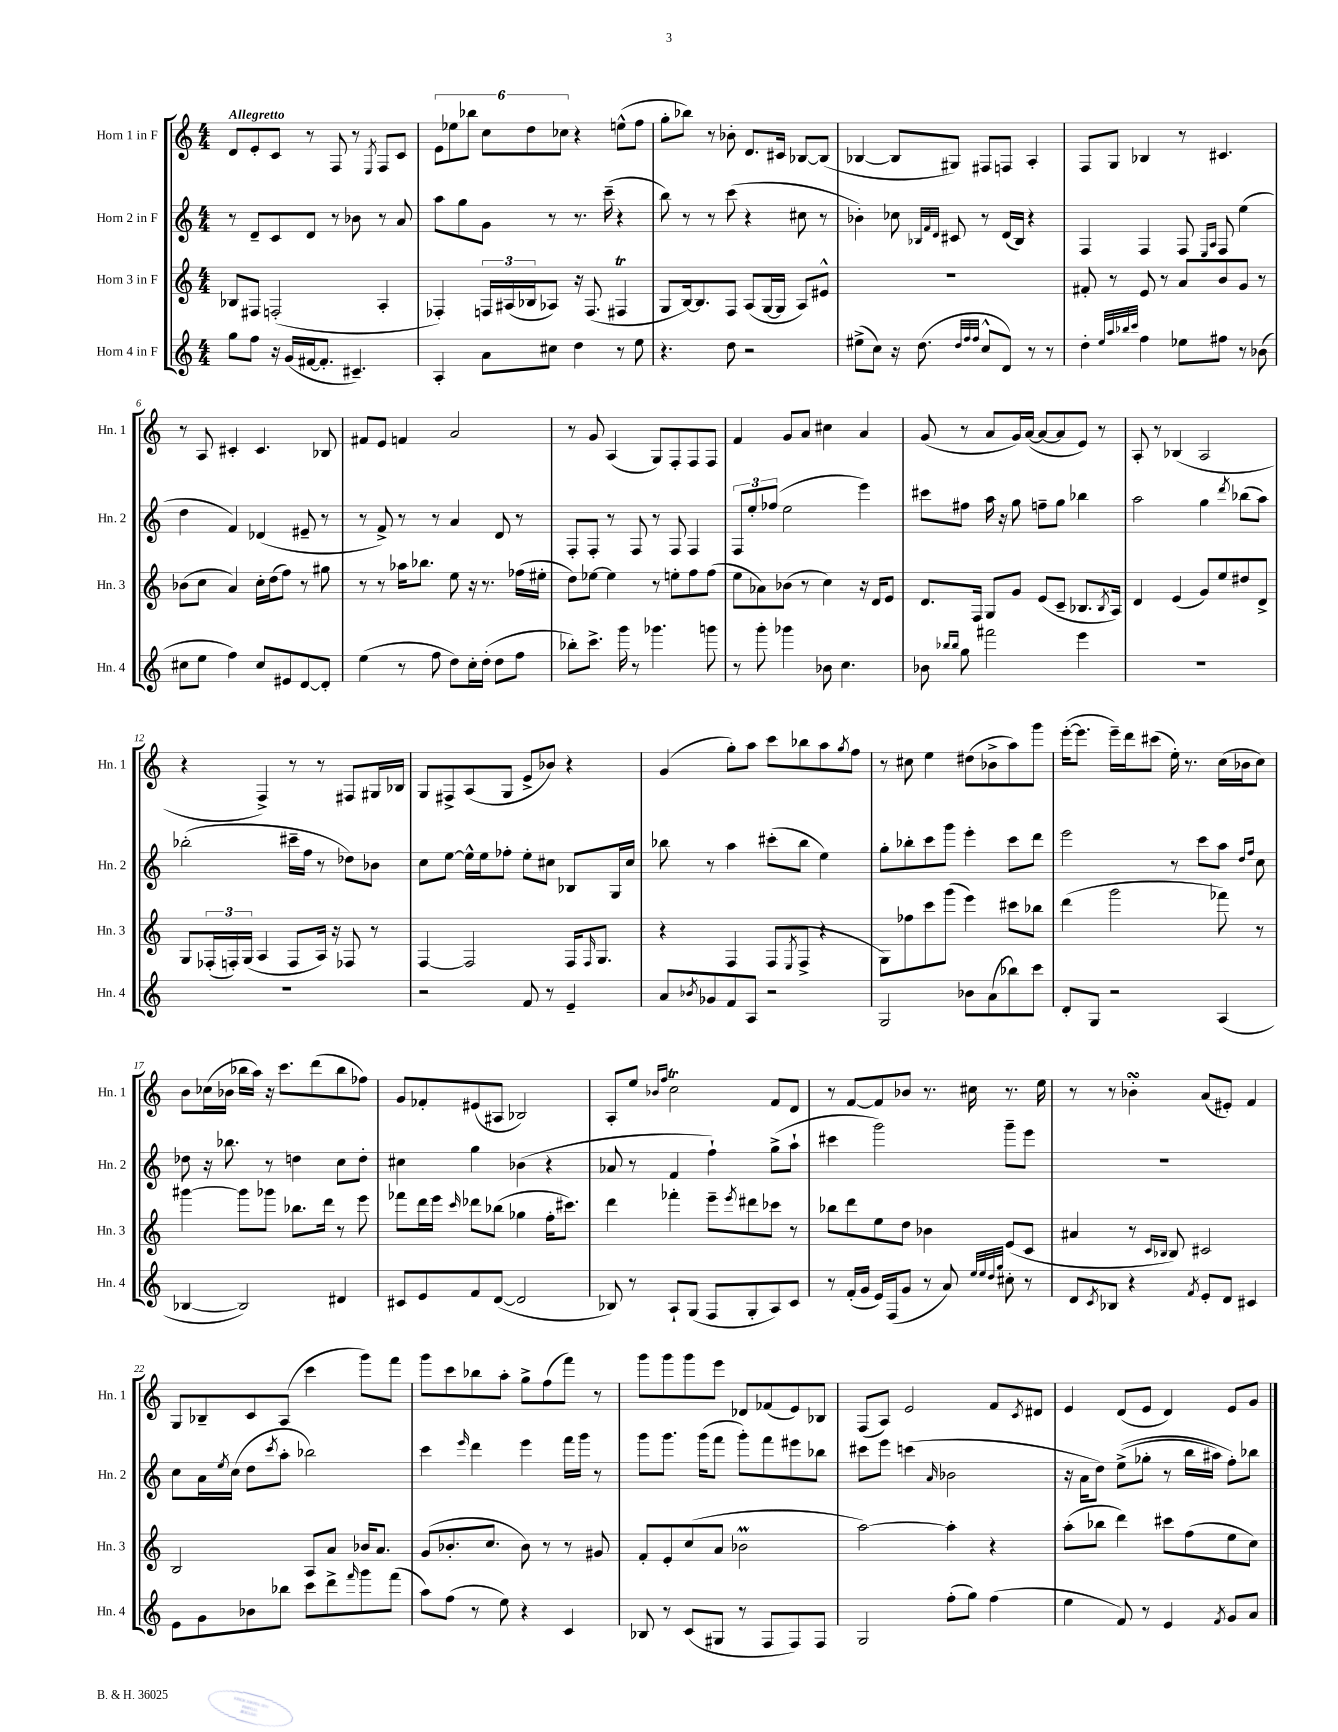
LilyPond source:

<<
\new StaffGroup <<
\new Staff = "s0" \with { instrumentName = "Horn 1 in F" shortInstrumentName = "Hn. 1" } {
    \clef treble \key c \major \numericTimeSignature \time 4/4 \tempo "Allegretto"
    d'8 e'8-. c'8 r8 f8 r8 \acciaccatura { e8 } f8 c'8 |
    \tuplet 6/4 { e'8 ees''8 bes''8 c''8 d''8 ces''8 } r4 e''8-^( f''8 |
    g''8-. bes''8) r8 bes'8-. d'8. cis'16 bes8~ bes8( |
    bes4~ bes8 gis8) fis8 f8 a4-. |
    f8 g8 bes4 r8 cis'4. |
    r8 a8 cis'4-. cis'4. bes8 |
    fis'8 e'8 f'4 a'2 |
    r8 g'8 a4( g8) f8-. f8 f8 |
    f'4 g'8 a'8 cis''4 a'4 |
    g'8( r8 a'8 g'16) a'16~( a'8~ a'8 e'8) r8 |
    a8-. r8 bes4( a2 |
    r4 f4->) r8 r8 fis8 gis16 bes16 |
    g8 fis8-> a8( g8 e'8-> bes'8) r4 |
    g'4( g''8-.) a''8 c'''8 bes''8 a''8 \acciaccatura { g''8 } f''8 |
    r8 cis''8 e''4 dis''8( bes'8-> a''8) g'''8 |
    e'''16~-.( e'''8. e'''16--) d'''16 cis'''8( e''16-.) r8. c''16( bes'16 c''8) |
    b'8 ces''16( bes'16 bes''16 a''16) r16 c'''8. d'''8( bes''8 fes''8) |
    g'8 fes'8-. eis'8( ais8 bes2) |
    a8-. e''8 \grace { bes'16 f''16 } c''2\trill f'8 d'8 |
    r8 f'8~ f'8 bes'8 r8. cis''16 r8. e''16 |
    r8 r8 bes'4-.\turn a'8( eis'8-.) f'4 |
    g8 bes8-- c'8 a8( c'''4 g'''8) f'''8 |
    g'''8 c'''8 bes''8 a''8-. g''8-> f''8( f'''8) r8 |
    g'''8 g'''8 g'''8 e'''8 des'8 fes'8( e'8) bes8 |
    f8( a8) e'2 f'8 \acciaccatura { c'8 } dis'8 |
    e'4 d'8( e'8 d'4) e'8 g'8 \bar "|." |
}
\new Staff = "s1" \with { instrumentName = "Horn 2 in F" shortInstrumentName = "Hn. 2" } {
    \clef treble \key c \major \numericTimeSignature \time 4/4
    r8 d'8-- c'8 d'8 r8 bes'8 r8 a'8 |
    a''8 g''8 g'8 r8 r8. c'''16--( r4 |
    b''8) r8 r8 c'''8( r4 cis''8 r8 |
    bes'4-.) ces''8 \grace { bes32 f'32 d'32 } cis'8 r8 d'16( bes16) r4 |
    f4 f4 f8 \grace { e16 a16 } f8 e''4( |
    d''4 f'4) des'4( eis'8-- r8 |
    r8 f'8->) r8 r8 a'4 d'8 r8 |
    f8-. f8-. r8 f8 r8 f8 f4 |
    \tuplet 3/2 { f8 e''8-. fes''8( } e''2 e'''4) |
    cis'''8 fis''8 a''16 r16 g''8 f''8-- g''8 bes''4 |
    a''2 g''4 \acciaccatura { d'''8 } bes''8( a''8) |
    bes''2-.( cis'''16-- f''16 r8 des''8) bes'8 |
    c''8 e''8~ e''16-^ e''16 fes''8-. e''8-. cis''8 bes8 g16 cis''16 |
    bes''8 r8 a''4 cis'''8-.( bes''8 e''4) |
    g''8-. bes''8-. c'''8 g'''8 e'''4-. c'''8 d'''8 |
    e'''2 r8 c'''8 a''8 \grace { d''16 f''16 } c''8 |
    des''8 r16 bes''8. r8 d''4 c''8 d''8-. |
    cis''4 g''4 bes'4( r4 |
    aes'8 r8 f'4 f''4-!) g''8->( a''8-! |
    cis'''4 g'''2) g'''8-- e'''8 |
    R1 |
    c''8 a'16 \acciaccatura { e''8 } c''16( d''8 \acciaccatura { c'''8 } a''8-. bes''2) |
    c'''4 \grace { e'''16 } d'''4 e'''4 f'''16 g'''16 r8 |
    g'''8 g'''8. g'''16( f'''8 g'''8-.) f'''8 eis'''8 bes''8 |
    cis'''8 e'''8 c'''4( \grace { a'16 } bes'2 |
    r16 a'16 d''8) e''8->(\( ges''8-. r8 b''16 ais''16) f''8-.\) bes''8 \bar "|." |
}
\new Staff = "s2" \with { instrumentName = "Horn 3 in F" shortInstrumentName = "Hn. 3" } {
    \clef treble \key c \major \numericTimeSignature \time 4/4
    bes8 fis8 f2-.( a4-. |
    fes4-.) \tuplet 3/2 { f16 ais16( bes16 } aes8) r16 f8.( fis4\trill |
    g8 b16~) b8. f8 a8( g16~ g16 a8) eis'8-^ |
    R1 |
    fis'8-. r8 e'8 r8 a'8 b'8 g'8 r8 |
    bes'8( c''8 a'4) c''16-. d''16( f''8) r8 gis''8 |
    r8 r8 aes''16 bes''8. e''8 r16 r8. fes''16( eis''16-. |
    d''8) ees''8~ ees''4 r8 e''8-. f''8 f''8( |
    e''8 aes'8) bes'8( r8 c''4) r16 d'16 e'8 |
    d'8. f16 g8 g'8 e'8( c'8-- bes8. \acciaccatura { bes8 } a16) |
    d'4 e'4( g'8) e''8 dis''8 d'8-> |
    g8 \tuplet 3/2 { fes16-.( f16-.) g16( } a4 f8 a16) r16 fes8 r8 |
    f4~ f2 f16 \grace { f16 } g8. |
    r4 f4 f8( \acciaccatura { e8 } f8-> r4 |
    g8) fes''8 c'''8 g'''8( e'''4) cis'''8 bes''8 |
    d'''4( g'''2 fes'''8) r8 |
    gis'''4~ gis'''8 ges'''8 bes''8. d'''16 r8 e'''8 |
    fes'''8 d'''16 e'''16 \grace { c'''16 } des'''8 bes''8( ges''4 f''16-. cis'''8.) |
    d'''4 fes'''4-. e'''8-- \acciaccatura { e'''8 } dis'''8 ces'''8 r8 |
    bes''8 d'''8 e''8 d''8 bes'4 e'8( c'8 |
    ais'4 r8 \grace { c'16 bes16 } bes8) cis'2 |
    b2 a8 a'8 bes'16 a'8. |
    g'8( bes'8.-. c''8. bes'8) r8 r8 gis'8 |
    f'8-. e'8-. c''8( a'8 bes'2\prall |
    a''2~) a''4-. r4 |
    a''8-.( bes''8 d'''4) cis'''8 f''8( e''8 c''8) \bar "|." |
}
\new Staff = "s3" \with { instrumentName = "Horn 4 in F" shortInstrumentName = "Hn. 4" } {
    \clef treble \key c \major \numericTimeSignature \time 4/4
    g''8 f''8 r16 g'16( fis'16~ fis'8.-. cis'4.--) |
    a4-. a'8 cis''8 d''4 r8 e''8 |
    r4. d''8 r2 |
    eis''8->( c''8) r16 d''8.( \grace { d''32 f''32 f''32 } c''8-^ d'8) r8 r8 |
    d''4-. \grace { e''32 a''32 bes''32 c'''32 } f''4 ees''8 fis''8 r8 bes'8( |
    cis''8 e''8 f''4) cis''8 eis'8 d'8~ d'8-. |
    e''4( r8 f''8 d''8) c''16-. d''16-.( d''8 f''8 |
    bes''8-.) c'''8.-> g'''16 r8 ges'''4. g'''8 |
    r8 g'''8-. ges'''4 bes'8 c''4. |
    bes'8 \grace { bes''16 bes''16 } g''8 fis'''2 e'''4 |
    R1 |
    R1 |
    r2 f'8 r8 e'4-- |
    a'8 \acciaccatura { bes'8 } ges'8 f'8 a8 r2 |
    g2 bes'8 a'8( bes''8) c'''8 |
    d'8-. g8 r2 a4( |
    bes4~ bes2) dis'4 |
    cis'8 e'8 f'8 d'8~( d'2 |
    bes8) r8 a8-! g8( f8 g8-. a8) c'8 |
    r8 f'16-.( g'16 e'16) f16( g'8 r8 a'8) \grace { e''32 e''32 d''32 g''32 } cis''8-. r8 |
    d'8 \acciaccatura { c'8 } bes8 r4 \acciaccatura { f'8 } e'8-. d'8 cis'4 |
    e'8 g'8 bes'8 bes''8 c'''8 d'''8-> \grace { f'''16 } g'''8 f'''8( |
    a''8) f''8( r8 e''8) r4 c'4 |
    bes8 r8 c'8( gis8 r8 f8 f8) f8 |
    g2 f''8-.( g''8) f''4( |
    e''4 f'8) r8 e'4 \acciaccatura { f'8 } g'8 a'8 \bar "|." |
}
>>
>>
